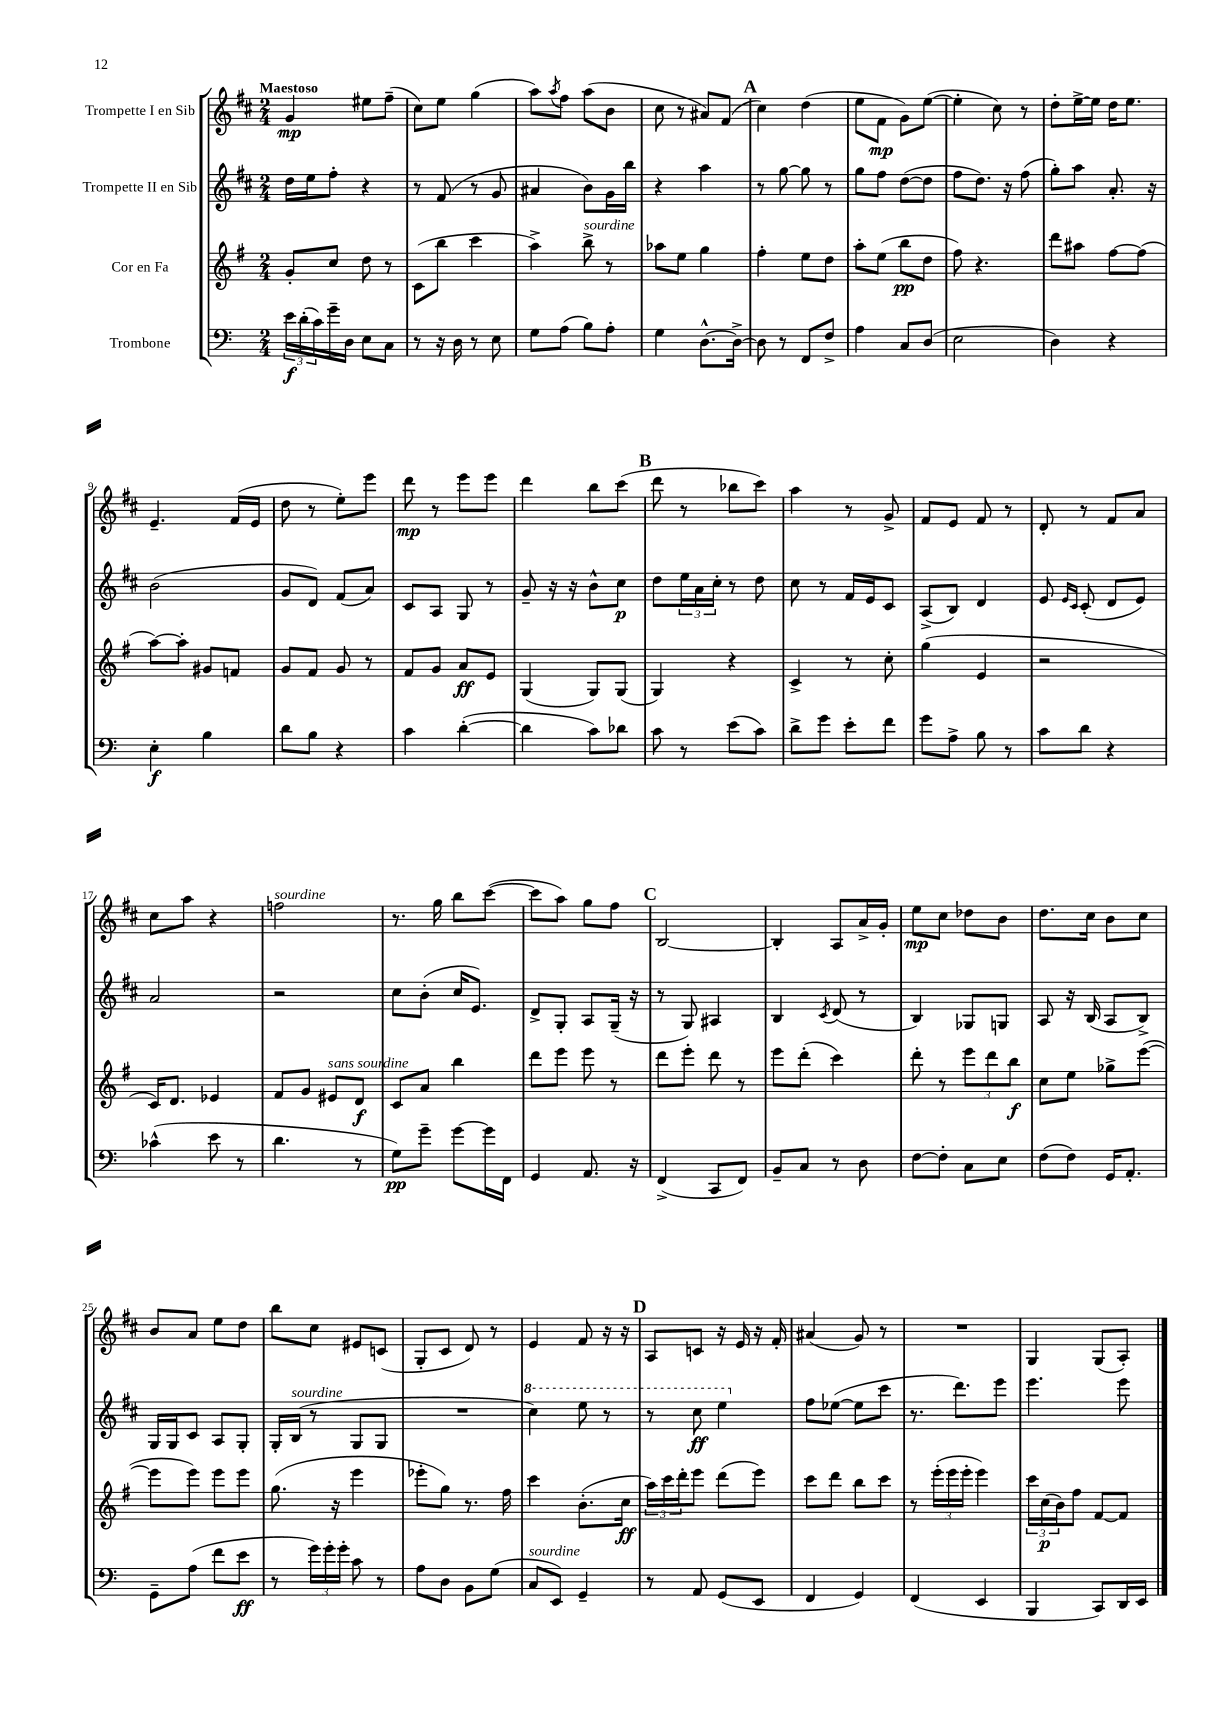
<<
\new StaffGroup <<
\new Staff = "s0" \with { instrumentName = "Trompette I en Sib" } {
    \clef treble \key d \major \numericTimeSignature \time 2/4 \tempo "Maestoso"
    g'4\mp eis''8 fis''8--( |
    cis''8) e''8 g''4( |
    a''8) \acciaccatura { a''8 } fis''8 a''8( b'8 |
    cis''8 r8 ais'8) fis'8( |
    \mark \markup { \bold "A" } cis''4) d''4( |
    e''8 fis'8\mp g'8) e''8~( |
    e''4-. cis''8) r8 |
    d''8-. e''16~-> e''16 d''16 e''8. |
    e'4.-- fis'16( e'16 |
    d''8 r8 e''8-.) e'''8 |
    d'''8\mp r8 e'''8 e'''8 |
    d'''4 b''8 cis'''8( |
    \mark \markup { \bold "B" } d'''8 r8 bes''8 cis'''8) |
    a''4 r8 g'8-> |
    fis'8 e'8 fis'8 r8 |
    d'8-. r8 fis'8 a'8 |
    cis''8 a''8 r4 |
    f''2^\markup { \italic "sourdine" } |
    r8. g''16 b''8 cis'''8~( |
    cis'''8 a''8) g''8 fis''8 |
    \mark \markup { \bold "C" } b2~ |
    b4-. a8 a'16-> g'16-. |
    e''8\mp cis''8 des''8 b'8 |
    d''8. cis''16 b'8 cis''8 |
    b'8 a'8 e''8 d''8 |
    b''8 cis''8 eis'8 c'8( |
    g8-. cis'8 d'8) r8 |
    e'4 fis'8 r16 r16 |
    \mark \markup { \bold "D" } a8 c'8 r16 e'16 r16 fis'16-. |
    ais'4( g'8) r8 |
    R2 |
    g4 g8( a8-.) \bar "|." |
}
\new Staff = "s1" \with { instrumentName = "Trompette II en Sib" } {
    \clef treble \key d \major \numericTimeSignature \time 2/4
    d''16 e''16 fis''8-. r4 |
    r8 fis'8( r8 g'8 |
    ais'4 b'8) g'16 b''16 |
    r4 a''4 |
    \mark \markup { \bold "A" } r8 g''8~ g''8 r8 |
    g''8 fis''8 d''8~( d''8 |
    fis''8 d''8.) r16 fis''8( |
    g''8-.) a''8 a'8.-. r16 |
    b'2( |
    g'8 d'8) fis'8( a'8) |
    cis'8 a8 g8 r8 |
    g'8-- r16 r16 b'8-^ cis''8\p |
    \mark \markup { \bold "B" } d''8 \tuplet 3/2 { e''16 a'16 cis''16-. } r8 d''8 |
    cis''8 r8 fis'16 e'16 cis'8 |
    a8->( b8) d'4 |
    e'8 \grace { e'16 cis'16 } cis'8-.( d'8 e'8) |
    a'2 |
    r2 |
    cis''8 b'8-.( cis''16 e'8.) |
    d'8-> g8-. a8 g16--( r16 |
    \mark \markup { \bold "C" } r8 g8) ais4 |
    b4 \acciaccatura { cis'8 } d'8( r8 |
    b4) ges8 g8 |
    a8 r16 b16( a8 b8->) |
    g16 g16 cis'8 a8 g8-. |
    g16-. b16^\markup { \italic "sourdine" }( r8 g8 g8 |
    R2 |
    \ottava #1 cis'''4) e'''8 r8 |
    \mark \markup { \bold "D" } r8 cis'''8\ff e'''4 \ottava #0 |
    fis''8 ees''8~( ees''8 cis'''8 |
    r8. d'''8.) e'''8 |
    e'''4. e'''8 \bar "|." |
}
\new Staff = "s2" \with { instrumentName = "Cor en Fa" } {
    \clef treble \key g \major \numericTimeSignature \time 2/4
    g'8-. c''8 d''8 r8 |
    c'8( b''8 c'''4 |
    a''4->) b''8->^\markup { \italic "sourdine" } r8 |
    aes''8 e''8 g''4 |
    \mark \markup { \bold "A" } fis''4-. e''8 d''8 |
    a''8-. e''8( b''8\pp d''8 |
    fis''8) r4. |
    d'''8 ais''8 fis''8~ fis''8( |
    a''8~) a''8-. gis'8 f'8 |
    g'8 fis'8 g'8 r8 |
    fis'8 g'8 a'8\ff e'8 |
    g4( g8) g8( |
    \mark \markup { \bold "B" } g4) r4 |
    c'4-> r8 c''8-. |
    g''4( e'4 |
    r2 |
    c'16) d'8. ees'4 |
    fis'8 g'8 eis'8^\markup { \italic "sans sourdine" } d'8\f |
    c'8 a'8 b''4 |
    d'''8 e'''8 e'''8 r8 |
    \mark \markup { \bold "C" } d'''8 e'''8-. d'''8 r8 |
    e'''8 d'''8-.( c'''4) |
    d'''8-. r8 \tuplet 3/2 { e'''8 d'''8 b''8\f } |
    c''8 e''8 ges''8-> e'''8~( |
    e'''8 e'''8) e'''8 e'''8 |
    g''8.( r16 e'''4 |
    ees'''8-. g''8) r8. fis''16 |
    c'''4 b'8.-.( c''16\ff |
    \mark \markup { \bold "D" } \tuplet 3/2 { a''16) c'''16 d'''16-. } e'''8 d'''8( e'''8) |
    c'''8 d'''8 b''8 c'''8 |
    r8 \tuplet 3/2 { e'''16-.( e'''16 e'''16-. } e'''4) |
    \tuplet 3/2 { c'''16 c''16\p( b'16) } fis''8 fis'8~ fis'8 \bar "|." |
}
\new Staff = "s3" \with { instrumentName = "Trombone" } {
    \clef bass \key c \major \numericTimeSignature \time 2/4
    \tuplet 3/2 { e'16\f d'16-.( c'16) } g'16-- d16 e8 c8 |
    r8 r16 d16 r8 e8 |
    g8 a8( b8) a8-. |
    g4 d8.~-^ d16~-> |
    \mark \markup { \bold "A" } d8 r8 f,8 f8-> |
    a4 c8 d8( |
    e2 |
    d4) r4 |
    e4-.\f b4 |
    d'8 b8 r4 |
    c'4 d'4~-.( |
    d'4 c'8) des'8 |
    \mark \markup { \bold "B" } c'8 r8 e'8( c'8) |
    d'8-> g'8 e'8-. f'8 |
    g'8 a8-> b8 r8 |
    c'8 d'8 r4 |
    ces'4-^( e'8 r8 |
    d'4. r8 |
    g8\pp) g'8-- g'8~ g'16 f,16 |
    g,4 a,8. r16 |
    \mark \markup { \bold "C" } f,4->( c,8 f,8) |
    b,8-- c8 r8 d8 |
    f8~ f8-. c8 e8 |
    f8( f8) g,16 a,8.-. |
    g,8-- a8( f'8 e'8\ff |
    r8 \tuplet 3/2 { g'16) g'16-. g'16-. } c'8 r8 |
    a8 d8 b,8 g8( |
    c8^\markup { \italic "sourdine" } e,8) g,4-- |
    \mark \markup { \bold "D" } r8 a,8 g,8( e,8 |
    f,4 g,4) |
    f,4( e,4 |
    b,,4 c,8) d,16 e,16 \bar "|." |
}
>>
>>
